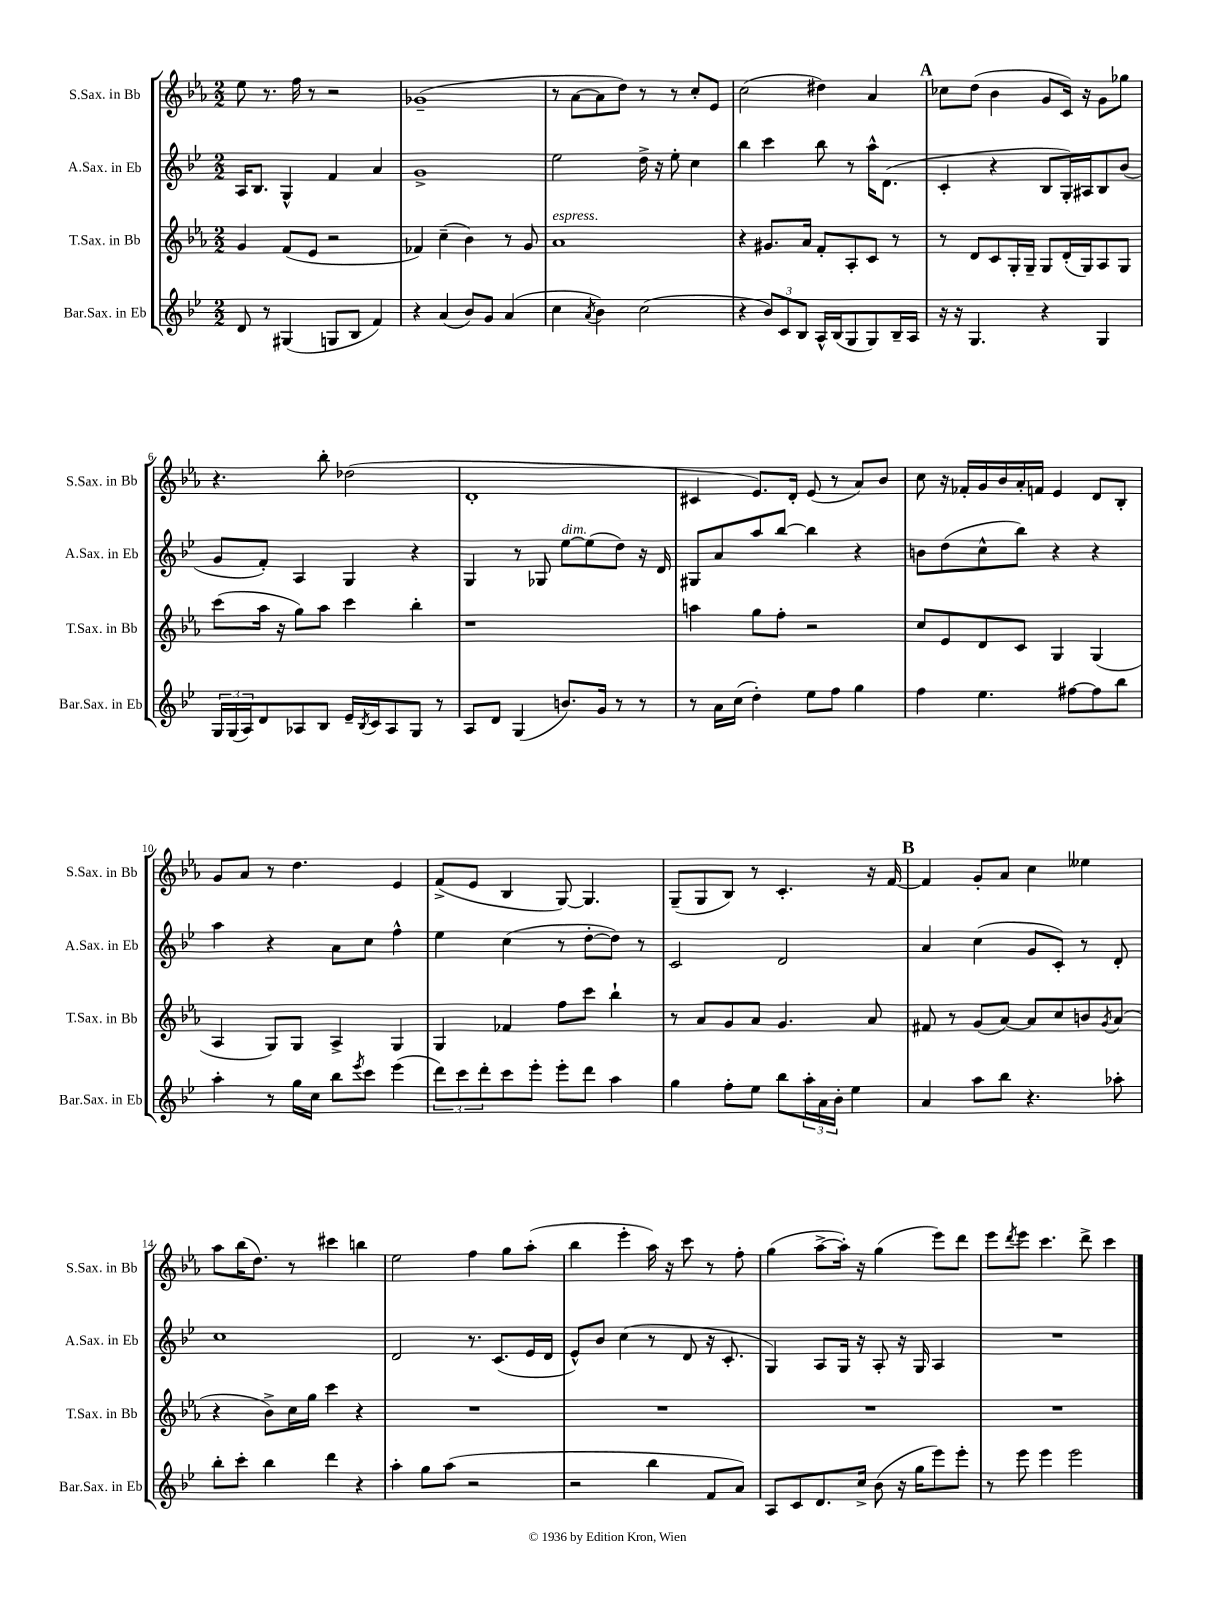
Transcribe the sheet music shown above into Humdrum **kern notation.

**kern	**kern	**kern	**kern
*staff4	*staff3	*staff2	*staff1
*clefG2	*clefG2	*clefG2	*clefG2
*k[b-e-]	*k[b-e-a-]	*k[b-e-]	*k[b-e-a-]
*M2/2	*M2/2	*M2/2	*M2/2
8d	4g	16A	8ee-
.	.	8.B-	.
8r	.	.	8.r
(4G#	(8f	4G^^	.
.	.	.	16ff
.	8e-	.	8r
8G	2r	4f	2r
8B-	.	.	.
4f)	.	4a	.
=	=	=	=
4r	4f-)	1g^	(1g-~
(4a	(4cc~	.	.
8b-)	4b-)	.	.
8g	.	.	.
(4a	8r	.	.
.	8g	.	.
=	=	=	=
4cc	1a-	2ee-	8r
.	.	.	[8a-
8qa	.	.	.
4b-)	.	.	8a-]
.	.	.	8dd)
(2cc	.	16dd^	8r
.	.	16r	.
.	.	8ee-'	8r
.	.	4cc	8cc'
.	.	.	8e-
=	=	=	=
4r	4r	4bb-	(2cc
12b-)	8.g#	4ccc	.
12c	.	.	.
12B-	.	.	.
.	16a-	.	.
16A^^	8f'	8bb-	4dd#)
(16B-	.	.	.
8G	8A-'	8r	.
8G)	8c	16aa^^	4a-
.	.	(8.d	.
16B-~	8r	.	.
16A	.	.	.
=	=	=	=
16r	8r	4c'	8cc-
16r	.	.	.
4.G	8d	.	(8dd
.	8c	4r	4b-
.	16G'	.	.
.	16G~	.	.
4r	8G	8B-	8g
.	(16d'	16G')	16c)
.	16G)	16A#	16r
4G	8A-	8B-	8g
.	8G	(8b-	8gg-
=	=	=	=
24G	(8ccc	8g	4.r
(24G	.	.	.
24A)	.	.	.
8d	16aa-	8f')	.
.	16r	.	.
8A-	8gg)	4A	.
8B-	8aa-	.	8bb-'
16e-~	4ccc	4G	(2dd-
8qB-	.	.	.
16c	.	.	.
8A-	.	.	.
8G	4bb-'	4r	.
8r	.	.	.
=	=	=	=
8A	1r	4G	1d'
8d	.	.	.
(4G	.	8r	.
.	.	8G-	.
8.b)	.	[8ee-	.
.	.	(8ee-]	.
16g	.	.	.
8r	.	8dd)	.
8r	.	16r	.
.	.	16d	.
=	=	=	=
8r	4aa	8G#	4c#
16a	.	8a	.
(16cc	.	.	.
4dd')	8gg	8aa	8.e-)
.	8ff'	[8bb-	.
.	.	.	16d'
8ee-	2r	4bb-]	(8e-
8ff	.	.	8r
4gg	.	4r	8a-)
.	.	.	8b-
=	=	=	=
4ff	8cc	8b	8cc
.	8e-	(8dd	16r
.	.	.	16f-'
4.ee-	8d	8cc^^	16g
.	.	.	16b-
.	8c	8bb-)	16a-'
.	.	.	16f
.	4G	4r	4e-
[8ff#	.	.	.
8ff#]	(4G	4r	8d
8bb-	.	.	8B-'
=	=	=	=
4aa'	4A-	4aa	8g
.	.	.	8a-
8r	8G)	4r	8r
16gg	8G	.	4.dd
16cc	.	.	.
8bb-	4A-^	8a	.
8qeee-	.	.	.
8ccc	.	8cc	.
(4eee-	4G	4ff^^	4e-
=	=	=	=
12ddd)	4G	4ee-	(8f^
12ccc	.	.	.
.	.	.	8e-
12ddd'	.	.	.
8ccc	4f-	(4cc	4B-
8eee-'	.	.	.
8eee-'	8ff	8r	[8G)
8ddd	8ccc	[8dd'	4.G]
4aa	4bb-`	8dd])	.
.	.	8r	.
=	=	=	=
4gg	8r	2c	(8G~
.	8a-	.	8G
8ff'	8g	.	8B-)
8ee-	8a-	.	8r
8bb-	4.g	2d	4.c'
24aa'	.	.	.
24a	.	.	.
24b-'	.	.	.
4ee-	.	.	.
.	8a-	.	16r
.	.	.	[16f
=	=	=	=
4a	8f#	4a	4f]
.	8r	.	.
8aa	(8g	(4cc	8g'
8bb-	[8a-)	.	8a-
4.r	8a-]	8g	4cc
.	8cc	8c')	.
.	8b	8r	4ee--
.	8qg	.	.
8aa-'	(8a-	8d'	.
=	=	=	=
8bb-'	4r	1cc	8aa-
8ccc'	.	.	(16bb-
.	.	.	8.dd)
4bb-	8b-^)	.	.
.	16cc	.	8r
.	16gg	.	.
4ddd	4ccc	.	4ccc#
4r	4r	.	4bb
=	=	=	=
4aa'	1r	2d	2ee-
8gg	.	.	.
(8aa	.	.	.
2r	.	8.r	4ff
.	.	(8.c	.
.	.	.	8gg
.	.	16e-	(8aa-'
.	.	16d	.
=	=	=	=
2r	1r	8e-^^)	4bb-
.	.	8b-	.
.	.	(4cc	4eee-'
4bb-	.	8r	16aa-)
.	.	.	16r
.	.	8d	8ccc
8f	.	16r	8r
.	.	8.c'	.
8a)	.	.	8ff'
=	=	=	=
8A	1r	4G)	(4gg
8c	.	.	.
8.d	.	8A	[8aa-^
.	.	16G	16aa-'])
16cc^	.	16r	16r
(8b-	.	8A'	(4gg
16r	.	16r	.
16gg	.	16G	.
8eee-)	.	4A	8eee-)
8eee-'	.	.	8ddd
=	=	=	=
8r	1r	1r	8eee-
.	.	.	8qddd
8eee-	.	.	8eee-
4eee-	.	.	4.ccc
2eee-	.	.	.
.	.	.	8ddd^
.	.	.	4ccc
==	==	==	==
*-	*-	*-	*-
